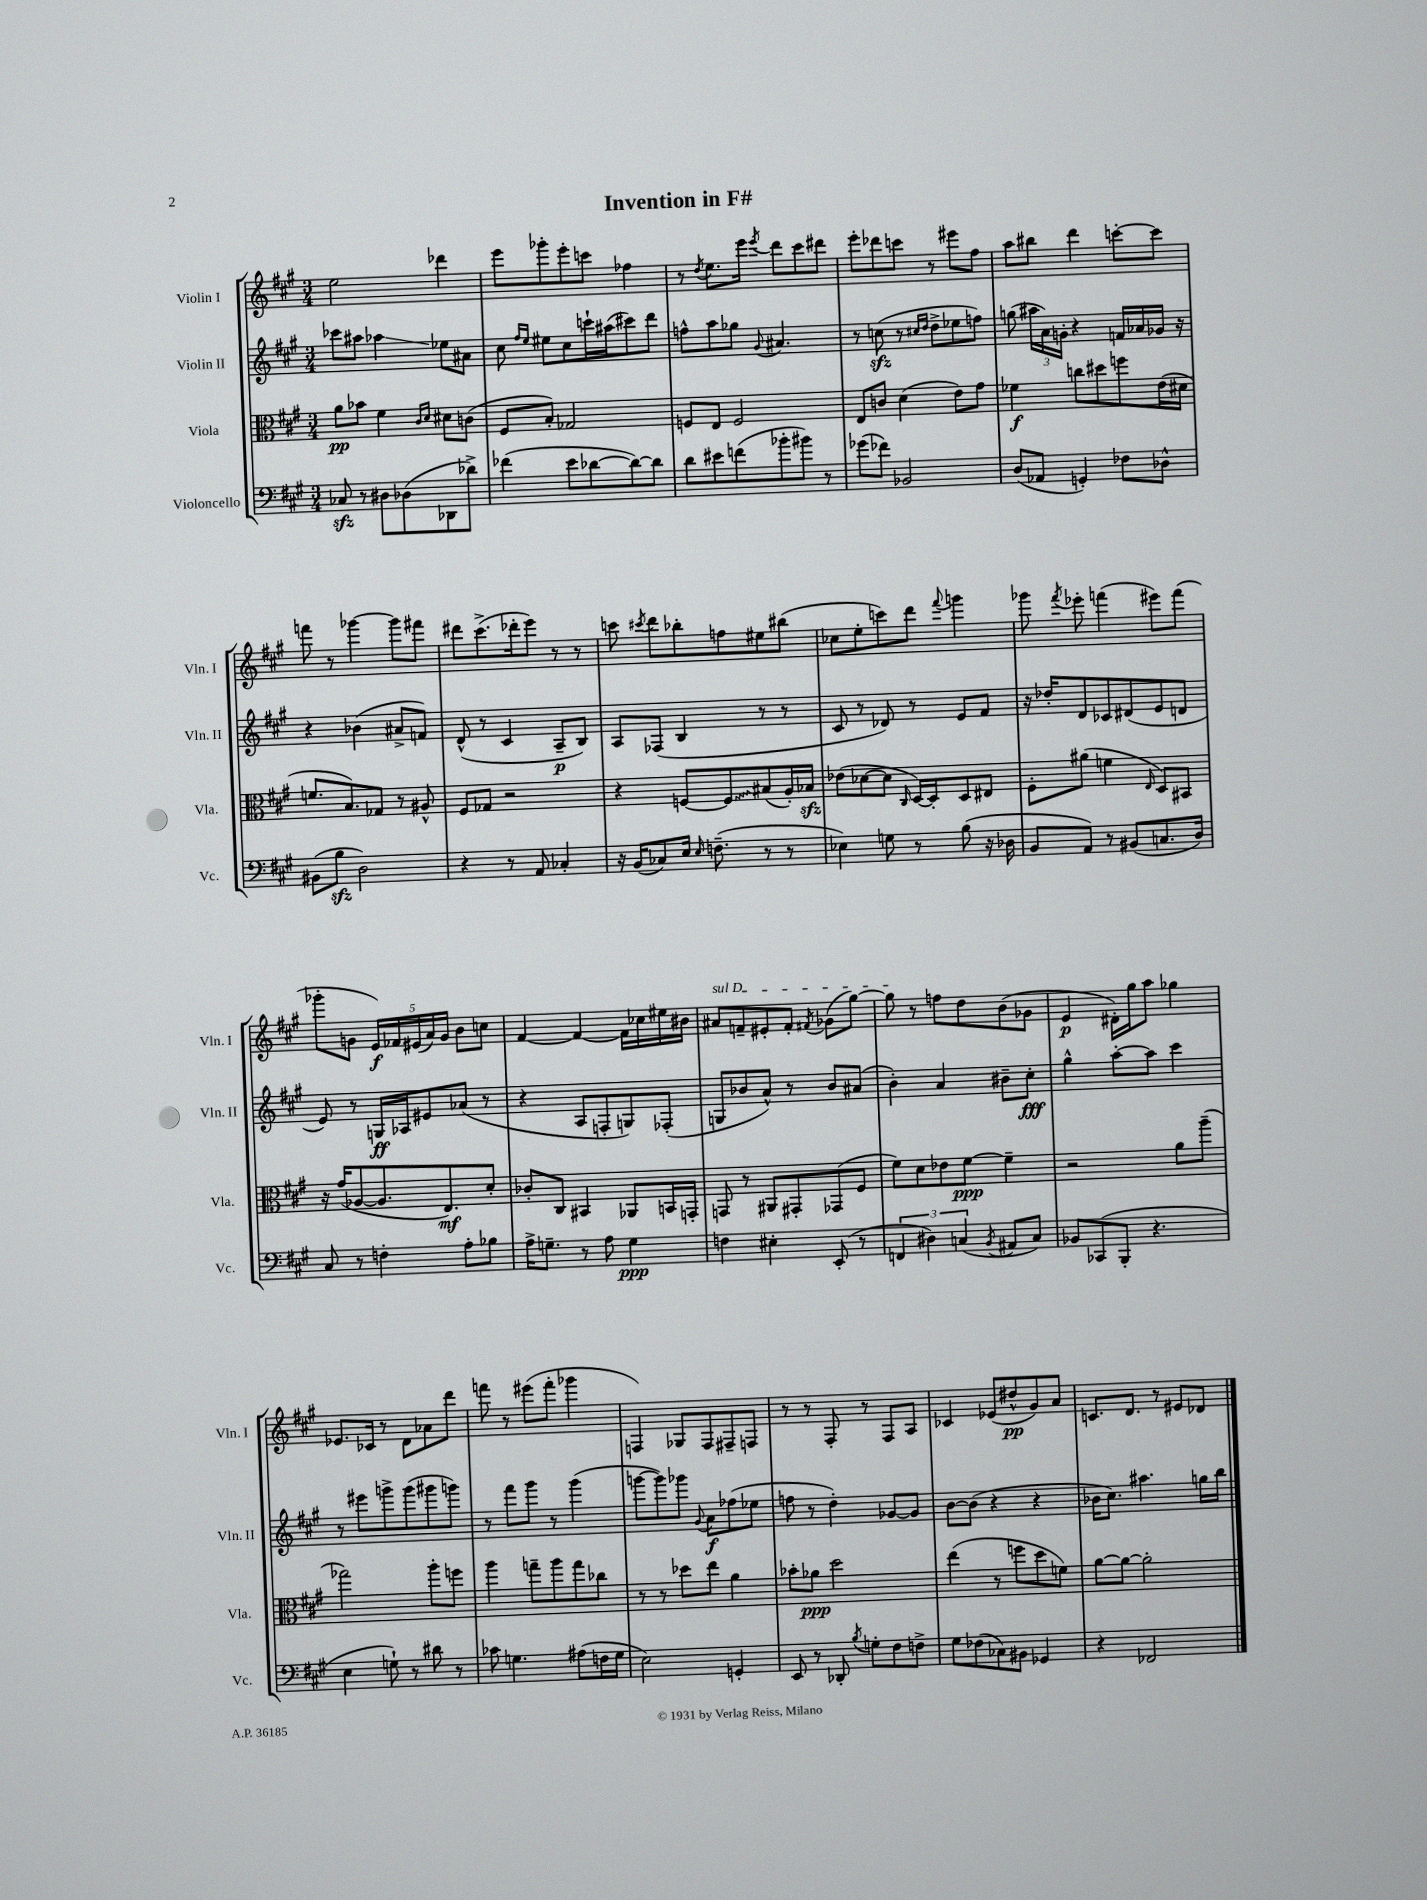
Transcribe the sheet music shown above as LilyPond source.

\header { title = "Invention in F#" }
<<
\new StaffGroup <<
\new Staff = "s0" \with { instrumentName = "Violin I" shortInstrumentName = "Vln. I" } {
    \clef treble \key a \major \numericTimeSignature \time 3/4
    \autoBeamOff e''2 des'''4 |
    e'''8[ ges'''8-. e'''8-. c'''8] fes''4 |
    r8 \acciaccatura { d''8 } e''8.[ e'''16] \acciaccatura { e'''8 } d'''8[ cis'''8 dis'''8] |
    e'''8[-. des'''8 c'''8] r8 eis'''8[ fis''8] |
    a''8[ bis''8] d'''4 c'''8[~-. c'''8] |
    f'''8 r8 ges'''4~ ges'''8[ fis'''8] |
    dis'''8[ cis'''8.->( des'''16-. e'''8]) r8 r8 |
    c'''8 \acciaccatura { cis'''8 } d'''8[ bes''8-. f''8 eis''8 bis''8]( |
    ces''8[ e''8-. c'''8) d'''8] \appoggiatura { fis'''8 } g'''4 |
    ges'''8 \acciaccatura { fis'''8 } ees'''8-. f'''4( eis'''8[) f'''8]( |
    ges'''8[-. g'8] \tuplet 5/4 { e'16[\f) fes'16 eis'16( a'16) g'16] } b'8[ c''8] |
    fis'4~ fis'4~ fis'16[ ces''16 eis''16 bis'16] |
    \once \override TextSpanner.bound-details.left.text = \markup { \italic "sul D" } ais'8[\startTextSpan f'8-- eis'8-. f'8]-. \acciaccatura { fis'8 } ges'8[( gis''8]~) |
    gis''8\stopTextSpan r8 f''8[ d''8 b'8( ges'8] |
    e'4\p dis'16[-.) gis''16 a''8] ges''4 |
    ees'8.[ ces'16] r8 d'8[ aes'8 d'''8] |
    f'''8 r8 eis'''8[( f'''8]-. ges'''4 |
    f4) ges8[ f8 fis8-- f8] |
    r8 r8 fis8-. r8 fis8[ a8] |
    ces'4 ees'8[( dis''8-^\pp gis'8) a'8] |
    c'8.[ d'8.] r8 eis'8[ des'8] \bar "|." |
}
\new Staff = "s1" \with { instrumentName = "Violin II" shortInstrumentName = "Vln. II" } {
    \clef treble \key a \major \numericTimeSignature \time 3/4
    \autoBeamOff ces'''8[ ais''8] aes''4\glissando ees''8[ ais'8] |
    cis''8 \grace { fis''16[ e''16] } eis''8[ cis''8 c'''16-! ais''16( cis'''8) d'''8] |
    f''8[-^ a''8 ges''8] \appoggiatura { gis'8 } ais'4. |
    r8 c''8\sfz( r8 \grace { cis''16[ d''16] } d''8[-> ees''8 f''8]) |
    g''8( \tuplet 3/2 { ais''16[ a'16) g'16]-. } r4 f'16[ aes'16 ges'16] r16 |
    r4 bes'4( ais'8[-> f'8]) |
    d'8-^( r8 cis'4 a8[--\p b8]) |
    a8[ fes8]( b4 r8 r8 |
    cis'8 r8 des'8) r8 e'8[ fis'8] |
    r16 des''16[-. d'8 ces'8 dis'8( e'8 d'8] |
    e'8) r8 g16[\ff aes16 eis'8 aes'8]( r8 |
    r4 a8[ f8-. g8) fes8]-.( |
    g8[ bes'8 a'8]-^) r8 bes'8[ ais'8]( |
    b'4-.) a'4 bis'8[-- cis''8]-.\fff |
    gis''4-^ a''8[~-. a''8] cis'''4 |
    r8 eis'''8[ g'''8-> g'''8( gis'''8 g'''8]) |
    r8 fis'''8[ gis'''8] r8 gis'''4( |
    g'''8[~ g'''8) ges'''8] \appoggiatura { gis'8 } a'8[\f fes''8( ees''8] |
    f''8 r8 d''4-.) ges'8[~ ges'8] |
    b'8[~ b'8]( r4 r4 |
    bes'16[ cis''8.]) ais''4. g''16[ b''16] \bar "|." |
}
\new Staff = "s2" \with { instrumentName = "Viola" shortInstrumentName = "Vla." } {
    \clef alto \key a \major \numericTimeSignature \time 3/4
    \autoBeamOff a'8[\pp bes'8] fis'4 \grace { cis'16[ d'16] } dis'8[ c'8]( |
    fis8[ b8]-.) ges2 |
    f8[ e8] f2 |
    e8[ c'8] d'4( e'8[) gis'8] |
    fes'4\f c''8[ dis''8 f''8 e'16( dis'16] |
    f'8.[ b8.) ges8] r8 ais8-^ |
    fis8[ ges8] r2 |
    r4 f8[~ \once \override Glissando.style = #'zigzag f8\glissando bis8( a16-.) bes16]\sfz |
    ees'8[( des'8~ des'8] \grace { cis16 } d16[~) d16-. d8 eis8] |
    fis8[-. ais'8]( f'4 \grace { e16 } d8[) bis,8] |
    r16 gis'16[( aes8~ aes8. e8.\mf) d'8]-. |
    ces'8[-. cis8] bis,4 aes,8[ b,16 g,16]-. |
    g,8 r8 ais,8[ gis,8-. ges,8( fis8] |
    fis'8[) d'8 ees'8 fis'8]~\ppp fis'4-- |
    r2 a'8[ a''8]--( |
    ges''2) a''8[-. f''8] |
    a''4 g''8[-- a''8 g''8 ces''8] |
    r8 r8 des''8[ e''8] a'4 |
    bes'8[-. aes'8]\ppp d''2 |
    e''4( r8 f''8[ d''8 f'8]) |
    a'8[~ a'8]~ a'2-. \bar "|." |
}
\new Staff = "s3" \with { instrumentName = "Violoncello" shortInstrumentName = "Vc." } {
    \clef bass \key a \major \numericTimeSignature \time 3/4
    \autoBeamOff ces8\sfz r8 dis8[ des8( des,8 des'8]->) |
    fes'4( e'8[ des'8~ des'8~) des'8] |
    d'8[ eis'8 f'8( bes'8-. bis'8]) r8 |
    ges'8[( fes'8]) bes,2 |
    d8[( aes,8] g,4-.) fes8[ des8]-^ |
    bis,8[( b8]\sfz d2) |
    r4 r8 a,8 ces4-. |
    r16 b,16[( ces8) e16] \grace { e16 } f8.--( r8 r8 |
    ees4) g8 r8 b8( r16 des16 |
    b,8[ a,8]) r8 bis,8[( c8. d16]) |
    cis8 r8 f4-. a8[-. bes8] |
    a16[-> g8.]-- r8 a8 g4\ppp |
    f4 eis4-. e,8-.( r8 |
    \tuplet 3/2 { f,4 dis4) c4( } \acciaccatura { b,8 } ais,8[ c8]) |
    bes,8[ ces,8( b,,8]-. r4. |
    e4 g8-!) r8 dis'8 r8 |
    ces'8 g4. ais8[( f16 g16] |
    e2) g,4-. |
    e,8 r8 des,8-. \acciaccatura { b8 } g8[-. fis8 f8]-> |
    gis8[ fes8( ces8) bis,8] ges,4 |
    r4 fes,2 \bar "|." |
}
>>
>>
\layout { \context { \Score \remove "Bar_number_engraver" } }
